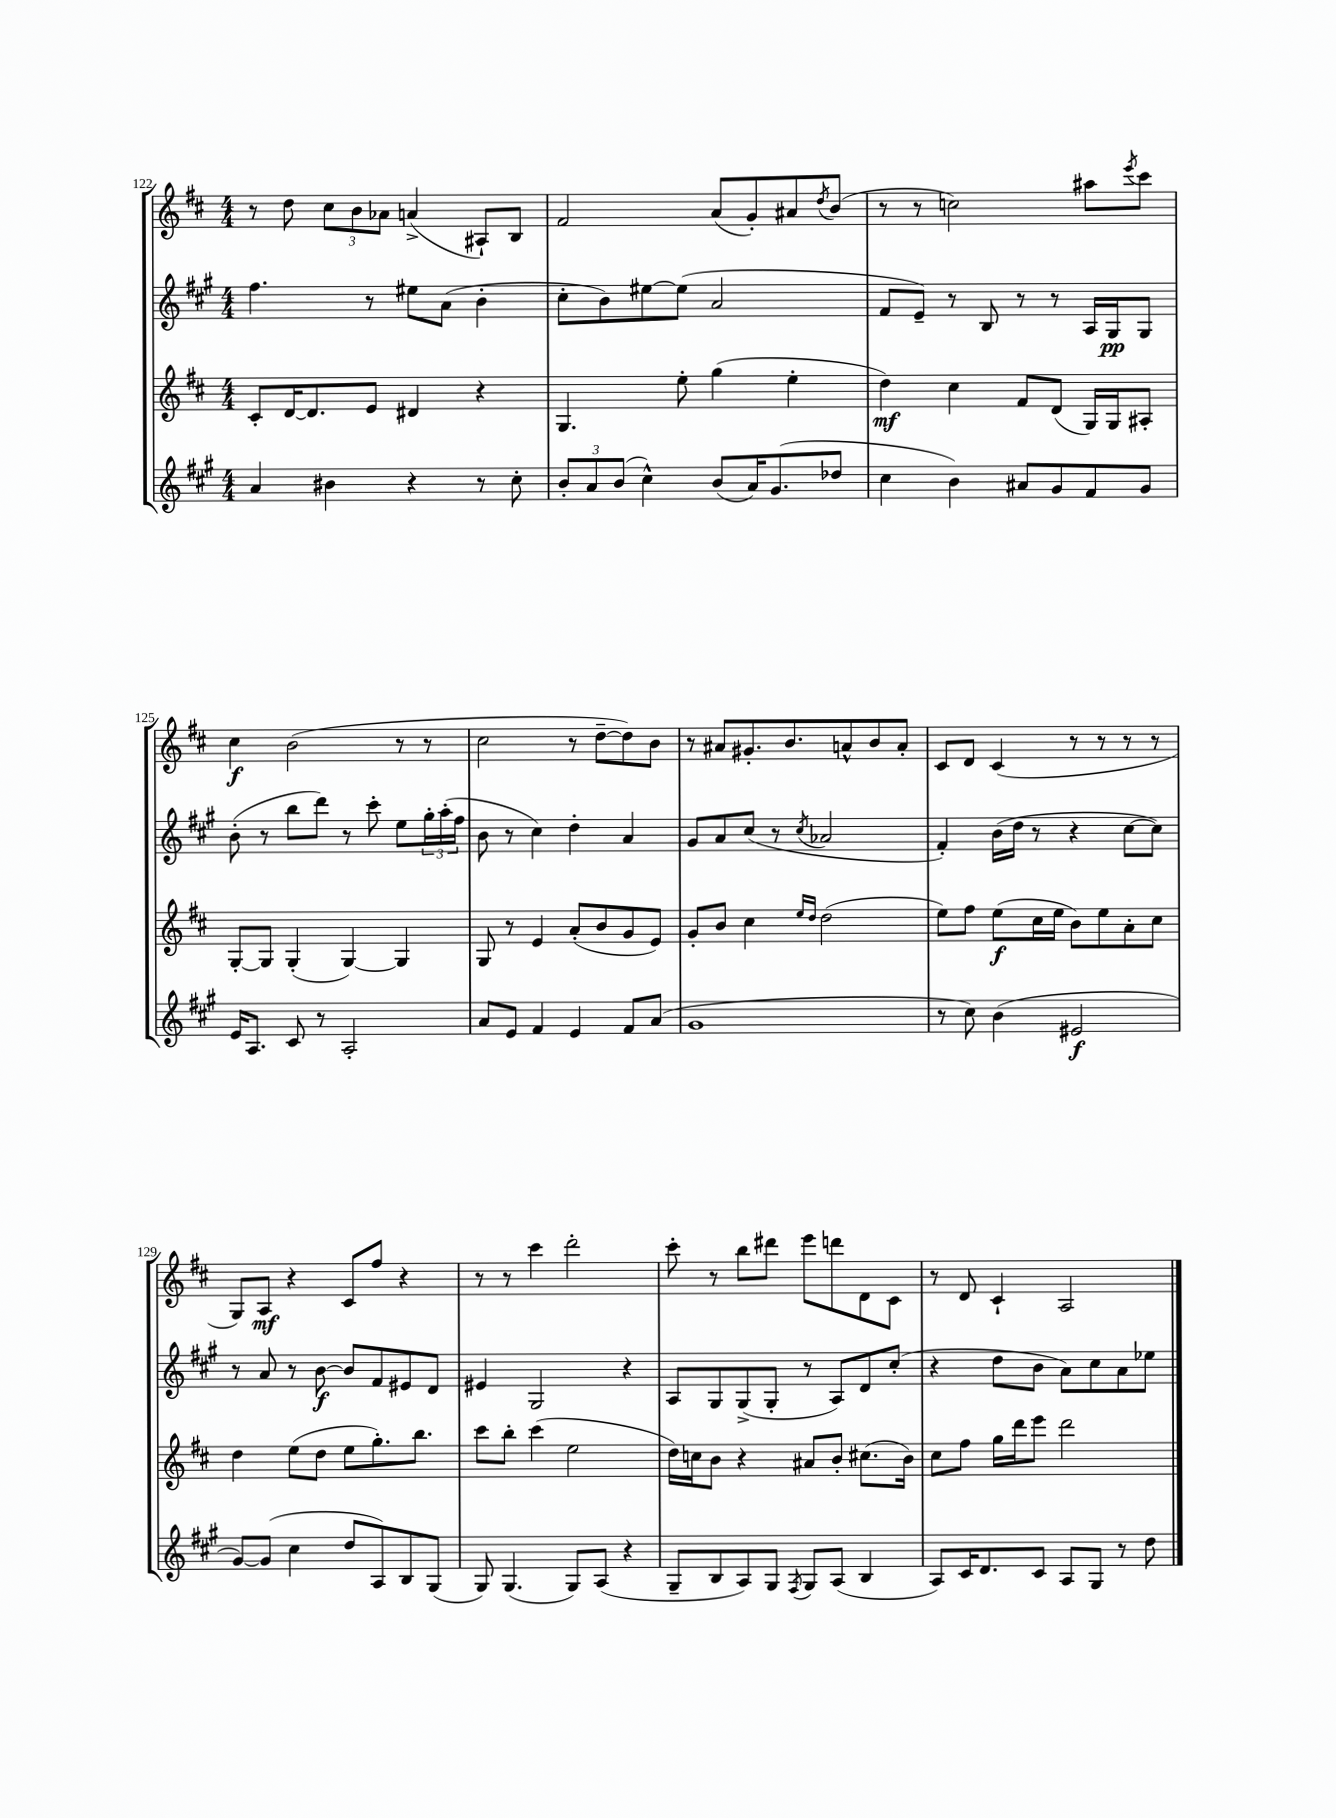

**kern	**dynam	**kern	**dynam	**kern	**dynam	**kern	**dynam
*part4	*part4	*part3	*part3	*part2	*part2	*part1	*part1
*staff4	*staff4	*staff3	*staff3	*staff2	*staff2	*staff1	*staff1
*clefG2	*	*clefG2	*	*clefG2	*	*clefG2	*
*k[f#c#g#]	*	*k[f#c#]	*	*k[f#c#g#]	*	*k[f#c#]	*
*M4/4	*	*M4/4	*	*M4/4	*	*M4/4	*
=122	=122	=122	=122	=122	=122	=122	=122
4a/	.	8c#'/L	.	4.ff#\	.	8r	.
.	.	[16d/K	.	.	.	8dd\	.
.	.	8.d/]	.	.	.	.	.
4b#X\	.	.	.	.	.	12cc#\L	.
.	.	.	.	.	.	12b\	.
.	.	8e/J	.	8r	.	.	.
.	.	.	.	.	.	12a-X\J	.
4r	.	4d#X/	.	8ee#X\L	.	(4an^/	.
.	.	.	.	(8a\J	.	.	.
8r	.	4r	.	4b'\	.	8A#X`/L)	.
8cc#'\	.	.	.	.	.	8B/J	.
=123	=123	=123	=123	=123	=123	=123	=123
12b'/L	.	4.G/	.	8cc#'\L	.	2f#/	.
12a/	.	.	.	.	.	.	.
.	.	.	.	8b\)	.	.	.
(12b/J	.	.	.	.	.	.	.
4cc#^^\)	.	.	.	[8ee#X\	.	.	.
.	.	8ee'\	.	(8ee#\J]	.	.	.
(8b/L	.	(4gg\	.	2a/	.	(8a/L	.
16a/K)	.	.	.	.	.	8g'/)	.
(8.g#/	.	.	.	.	.	.	.
.	.	4ee'\	.	.	.	8a#X/	.
.	.	.	.	.	.	8qdd/	.
8dd-X/J	.	.	.	.	.	(8b/J	.
=124	=124	=124	=124	=124	=124	=124	=124
4cc#\	.	4dd\)	mf	8f#/L	.	8r	.
.	.	.	.	8e~/J)	.	8r	.
4b\)	.	4cc#\	.	8r	.	2ccn\)	.
.	.	.	.	8B/	.	.	.
8a#X/L	.	8f#/L	.	8r	.	.	.
8g#/	.	(8d/J	.	8r	.	.	.
8f#/	.	16G/LL)	.	16A/LL	.	8aa#X\L	.
.	.	16G/J	.	16G#/J	pp	.	.
.	.	.	.	.	.	8qeee/	.
8g#/J	.	8A#X'/J	.	8G#/J	.	8ccc#\J	.
!!LO:LB:g=z
=125	=125	=125	=125	=125	=125	=125	=125
16e/KL	.	[8G'/L	.	(8b'\	.	4cc#\	f
8.A/J	.	.	.	.	.	.	.
.	.	8G/J]	.	8r	.	.	.
8c#/	.	(4G'/	.	8bb\L	.	(2b\	.
8r	.	.	.	8ddd\J)	.	.	.
2A'/	.	[4G/)	.	8r	.	.	.
.	.	.	.	8ccc#'\	.	.	.
.	.	4G/]	.	8ee\L	.	8r	.
.	.	.	.	24gg#'\L	.	8r	.
.	.	.	.	(24aa'\	.	.	.
.	.	.	.	24ff#\JJ	.	.	.
=126	=126	=126	=126	=126	=126	=126	=126
8a/L	.	8G/	.	8b\	.	2cc#\	.
8e/J	.	8r	.	8r	.	.	.
4f#/	.	4e/	.	4cc#\)	.	.	.
4e/	.	(8a'/L	.	4dd'\	.	8r	.
.	.	8b/	.	.	.	[8dd~\L	.
8f#/L	.	8g/	.	4a/	.	8dd\])	.
(8a/J	.	8e/J)	.	.	.	8b\J	.
=127	=127	=127	=127	=127	=127	=127	=127
1g#	.	8g'/L	.	8g#/L	.	8r	.
.	.	8b/J	.	8a/	.	8a#X/L	.
.	.	4cc#\	.	(8cc#/J	.	8.g#X'/	.
.	.	.	.	8r	.	.	.
.	.	.	.	.	.	8.b/	.
.	.	16qqee/LL	.	.	.	.	.
.	.	16qqdd/JJ	.	8qcc#/	.	.	.
.	.	(2dd\	.	2a-X/	.	.	.
.	.	.	.	.	.	8an^^/	.
.	.	.	.	.	.	8b/	.
.	.	.	.	.	.	8a'/J	.
=128	=128	=128	=128	=128	=128	=128	=128
8r	.	8ee\L)	.	4f#'/)	.	8c#/L	.
8cc#\)	.	8ff#\J	.	.	.	8d/J	.
(4b\	.	(8ee\L	f	(16b\LL	.	(4c#/	.
.	.	.	.	16dd\JJ	.	.	.
.	.	16cc#\L	.	8r	.	.	.
.	.	16ee\JJ	.	.	.	.	.
2e#X/	f	8b\L)	.	4r	.	8r	.
.	.	8ee\	.	.	.	8r	.
.	.	8a'\	.	[8cc#\L	.	8r	.
.	.	8cc#\J	.	8cc#\J])	.	8r	.
!!LO:LB:g=z
=129	=129	=129	=129	=129	=129	=129	=129
[8g#/L)	.	4dd\	.	8r	.	8G/L)	.
(8g#/J]	.	.	.	8a/	.	8A/J	mf
4cc#\	.	(8ee\L	.	8r	.	4r	.
.	.	8dd\J	.	[8b\	f	.	.
8dd/L	.	8ee\L	.	8b/L]	.	8c#/L	.
8A/)	.	8.gg'\)	.	8f#/	.	8ff#/J	.
8B/	.	.	.	8e#X/	.	4r	.
.	.	8.bb\J	.	.	.	.	.
(8G#/J	.	.	.	8d/J	.	.	.
=130	=130	=130	=130	=130	=130	=130	=130
8G#/)	.	8ccc#\L	.	4e#X/	.	8r	.
(4.G#/	.	8bb'\J	.	.	.	8r	.
.	.	(4ccc#\	.	2G#/	.	4ccc#\	.
8G#/L)	.	2ee\	.	.	.	2ddd'\	.
(8A/J	.	.	.	.	.	.	.
4r	.	.	.	4r	.	.	.
=131	=131	=131	=131	=131	=131	=131	=131
8G#~/L	.	16dd\LL)	.	8A/L	.	8ccc#'\	.
.	.	16ccn\J	.	.	.	.	.
8B/	.	8b\J	.	8G#/	.	8r	.
8A/)	.	4r	.	(8G#^/	.	8bb\L	.
8G#/J	.	.	.	8G#'/J	.	8ddd#X\J	.
8qF#/	.	.	.	.	.	.	.
8G#/L	.	8a#X/L	.	8r	.	8eee\L	.
(8A/J	.	8b'/J	.	8A/L)	.	8dddn\	.
4B/	.	(8.cc#X\L	.	8d/	.	8d\	.
.	.	.	.	(8cc#'/J	.	8c#\J	.
.	.	16b\Jk)	.	.	.	.	.
=132	=132	=132	=132	=132	=132	=132	=132
8A/L)	.	8cc#\L	.	4r	.	8r	.
16c#/K	.	8ff#\J	.	.	.	8d/	.
8.d/	.	.	.	.	.	.	.
.	.	16gg\LL	.	8dd\L	.	4c#`/	.
.	.	16ddd\J	.	.	.	.	.
8c#/J	.	8eee\J	.	8b\J	.	.	.
8A/L	.	2ddd\	.	8a\L)	.	2A/	.
8G#/J	.	.	.	8cc#\	.	.	.
8r	.	.	.	8a\	.	.	.
8dd\	.	.	.	8ee-X\J	.	.	.
==	==	==	==	==	==	==	==
*-	*-	*-	*-	*-	*-	*-	*-
